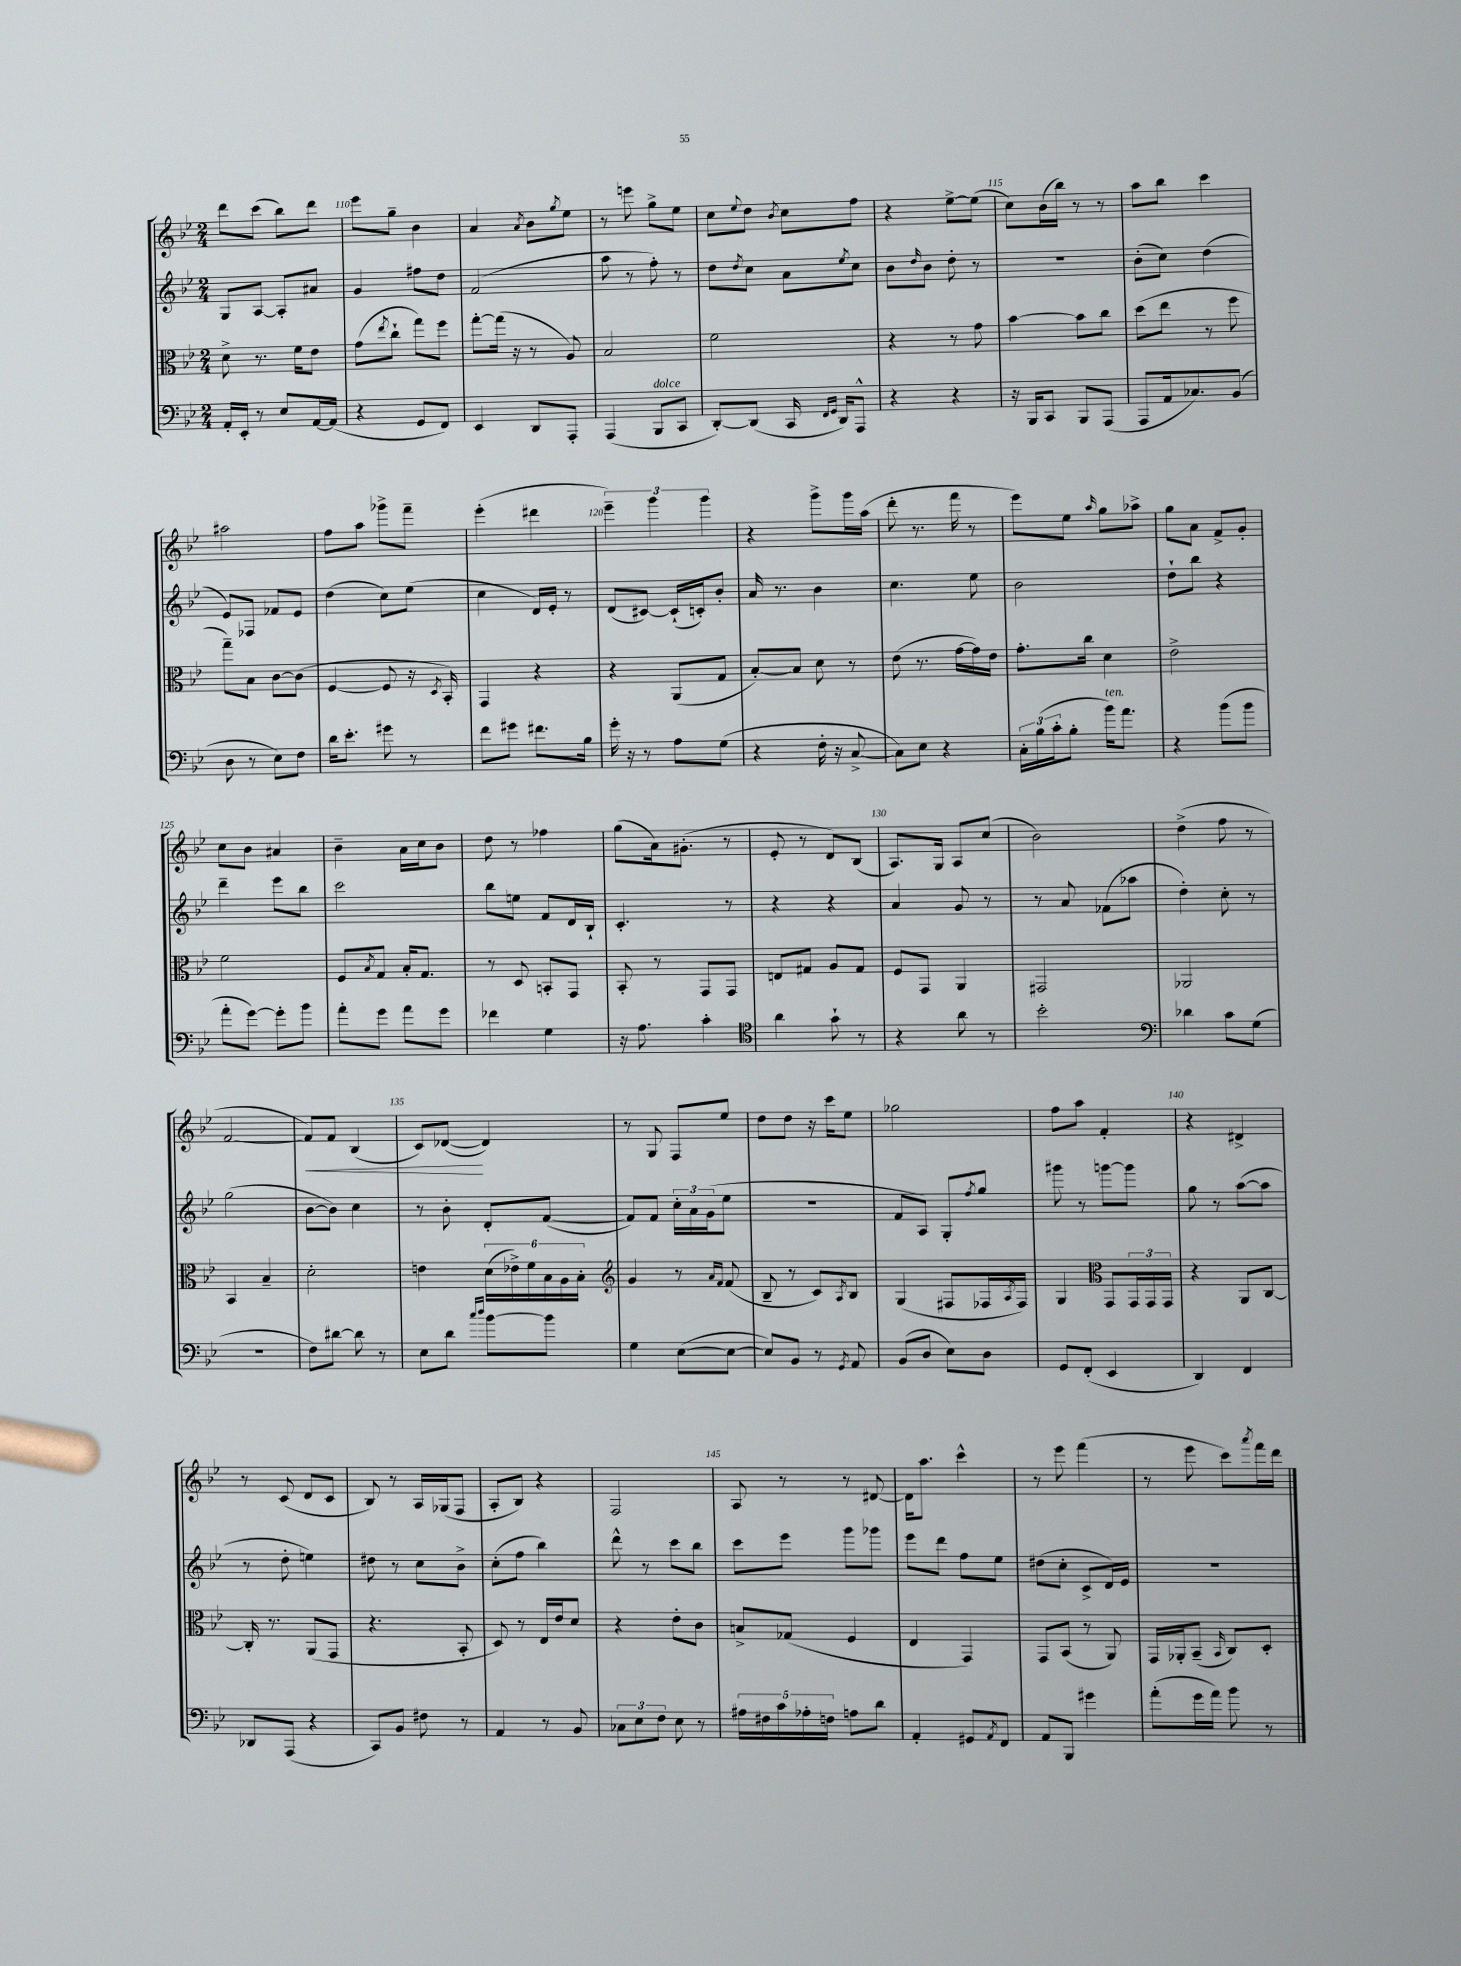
<<
\new StaffGroup <<
\new Staff = "s0" {
    \clef treble \key bes \major \numericTimeSignature \time 2/4
    d'''8 c'''8( bes''8) d'''8 |
    ees'''8 g''8-- bes'4 |
    a'4 \acciaccatura { a'8 } bes'8 \acciaccatura { g''8 } ees''8 |
    r8 e'''8 g''8-> ees''8 |
    c''8 \appoggiatura { ees''8 } d''8 \acciaccatura { bes'8 } c''8 f''8 |
    r4 ees''8~-> ees''8( |
    c''8) bes'16( bes''16) r8 r8 |
    a''8 bes''8 c'''4 |
    ais''2 |
    f''8 a''8 ges'''8-> f'''8-- |
    ees'''4-.( dis'''4 |
    \tuplet 3/2 { ees'''4--) g'''4 g'''4 } |
    r4 g'''8-> g'''16 a''16( |
    d'''8-. r8. f'''16 r8 |
    ees'''8) ees''8 \grace { a''16 } g''8 aes''8-> |
    g''8 a'8 f'8-> g'8-. |
    c''8 bes'8 ais'4 |
    bes'4-- a'16 c''16 bes'8 |
    d''8 r8 fes''4 |
    g''8( a'16) gis'8.-.( r8 |
    ees'8-. r8 d'8) bes8( |
    a8.) g16 a8 c''8( |
    bes'2) |
    d''4->( f''8 r8 |
    f'2~ |
    f'8\<) f'8 bes4( |
    c'8) des'8~\!( des'4) |
    r8 g8 f8 ees''8 |
    d''8 d''8 r16 c'''16 ees''8 |
    ges''2 |
    f''8 a''8 f'4-. |
    r4 dis'4-> |
    r8 c'8( d'8 c'8 |
    bes8) r8 a16 ges16( f8 |
    a8-. bes8) r4 |
    f2 |
    a8 r8 r8 dis'8~ |
    dis'16 a''8. c'''4-^ |
    r8 ees'''8 f'''4( |
    r8 ees'''8 c'''8) \acciaccatura { a'''8 } f'''16 d'''16 \bar "|." |
}
\new Staff = "s1" {
    \clef treble \key bes \major \numericTimeSignature \time 2/4
    g8 a8~ a8-. ais'8 |
    g'4 fis''8 d''8 |
    f'2( |
    a''8 r8 f''8-.) r8 |
    d''8 \acciaccatura { d''8 } c''8 a'8 \acciaccatura { ees''8 } c''8 |
    bes'8 \grace { d''16 } bes'8 d''8-. r8 |
    R2 |
    bes'8-.( c''8) d''4( |
    ees'8) fes8 fes'8 ees'8 |
    d''4( c''8) ees''8( |
    c''4 d'16) ees'16-. r8 |
    d'8( cis'8~) cis'16-!( c'16-.) bes'8-. |
    a'16 r8. bes'4 |
    c''4. ees''8 |
    bes'2 |
    d''8-! bes''8 r4 |
    d'''4-- ees'''8 bes''8 |
    c'''2 |
    bes''8 e''8 f'8 d'16 bes16-! |
    c'4.-. r8 |
    r4 r4 |
    a'4 g'8 r8 |
    r8 a'8 fes'8( aes''8 |
    d''4-.) c''8-. r8 |
    g''2( |
    bes'8~ bes'8) c''4 |
    r8 bes'8-. d'8-. f'8~( |
    f'8) f'8 \tuplet 3/2 { c''16-. a'16 g'16( } ees''8 |
    r2 |
    f'8 a8) g8-. \acciaccatura { f''8 } g''8 |
    gis'''8 r8 g'''8~ g'''8 |
    g''8 r8 a''8~( a''8 |
    r8 d''8-. e''4) |
    dis''8 r8 c''8 bes'8-> |
    c''8-.( f''8 bes''4) |
    d'''8-^ r8 c'''8 bes''8 |
    c'''8 ees'''8 g'''8 ges'''8 |
    ees'''8 d'''8 f''8 ees''8 |
    dis''8( c''8-. c'8-> d'16) ees'16 |
    R2 \bar "|." |
}
\new Staff = "s2" {
    \clef alto \key bes \major \numericTimeSignature \time 2/4
    d'8-> r8. f'16 ees'8 |
    g'8( \acciaccatura { ees''8 } c''8-! g''8) f''8 |
    g''8~-. g''16( r16 r8 a8) |
    bes2 |
    f'2 |
    r4 r8 g'8 |
    bes'4~ bes'8 c''8 |
    d''8( ees''8 r8 f''8 |
    g''8--) bes8 c'8~ c'8( |
    f4~ f8 r16 \acciaccatura { d8 } bes,16-.) |
    g,4 r4 |
    r4 a,8( g8 |
    bes8~-.) bes8 d'8 r8 |
    ees'8( r8. g'16~ g'16) ees'16 |
    g'8.-. c''16 d'4 |
    ees'2-> |
    f'2 |
    f8 \acciaccatura { bes8 } g8 bes16-. g8. |
    r8 d8 b,8-. g,8 |
    bes,8-. r8 g,8 g,8 |
    e8 gis8 a8 gis8 |
    f8 g,8 a,4 |
    gis,2 |
    aes,2 |
    bes,4 bes4-- |
    d'2-. |
    e'4 \tuplet 6/4 { d'16( ees'16->) f'16 bes16 a16 bes16-. } |
    \clef treble g'4 r8 \grace { a'16 f'16 } f'8( |
    bes8-- r8 c'8) \acciaccatura { a8 } bes8 |
    g4( fis8 fes16 \acciaccatura { a8 } fes16) |
    g4 \clef alto g,8 \tuplet 3/2 { g,16 g,16 g,16 } |
    r4 a,8 c8~ |
    c16-. r8. a,8( g,8 |
    r4. bes,8-. |
    d8) r8 ees16 ees'16 d'8 |
    r4 ees'8-. c'8 |
    b8-> ges8( f4 |
    ees4 g,4) |
    g,8 bes,8( r8 a,8) |
    g,16 aes,16-. bes,8--( \grace { bes,16 } c8) d8-. \bar "|." |
}
\new Staff = "s3" {
    \clef bass \key bes \major \numericTimeSignature \time 2/4
    a,16-. ees,16-. r8 ees8 a,16~ a,16( |
    r4 g,8 f,8) |
    ees,4 d,8 a,,8-. |
    a,,4( bes,,8^\markup { \italic "dolce" } c,8 |
    d,8~-.) d,8( c,16 \grace { f,16 g,16 } d,16) a,,8-^ |
    r4 r4 |
    r16 bes,,16 c,8 bes,,8 a,,8( |
    a,,8 a,16 ces8.) bes,8( |
    d8 r8 ees8) f8 |
    d'16 ees'8.-. gis'8 r8 |
    f'8 gis'8 fis'8. bes16 |
    g'16-. r16 r8 a8 g8( |
    r4 f16-. r16 c8~-> |
    c8) ees8 r4 |
    \tuplet 3/2 { c16-. bes16( c'16-. } bes8-. bes'16^\markup { \italic "ten." }) a'8. |
    r4 bes'8( bes'8 |
    a'8-. g'8~) g'8-. bes'8 |
    a'8-. g'8 a'8 g'8 |
    fes'4 g4 |
    r16 a8. c'4-. |
    \clef tenor a'4 g'8-! r8 |
    r4 a'8 r8 |
    bes'2-. |
    \clef bass des'4 c'8 g8( |
    R2 |
    f8) dis'8~ dis'8 r8 |
    ees8 d'8 \grace { c''16 d''16 } bes'8~ bes'8 |
    g4 ees8~( ees8~ |
    ees8) bes,8 r8 \acciaccatura { g,8 } a,8 |
    bes,8( d8 ees8) d8 |
    g,8 f,8-.( ees,4 |
    d,4) f,4 |
    des,8 a,,8( r4 |
    c,8) bes,8 fis8 r8 |
    a,4 r8 bes,8 |
    \tuplet 3/2 { ces8 ees8 f8 } ees8 r8 |
    \tuplet 5/4 { ais16 fis16 c'16 aes16-. f16 } a8 d'8 |
    a,4-. gis,8 \acciaccatura { a,8 } f,8 |
    a,8 bes,,8 gis'4 |
    a'8-.( g'16 a'16) bes'8 r8 \bar "|." |
}
>>
>>
\layout { \context { \Score currentBarNumber = #109 \override BarNumber.break-visibility = ##(#f #t #t) barNumberVisibility = #(every-nth-bar-number-visible 5) } }
